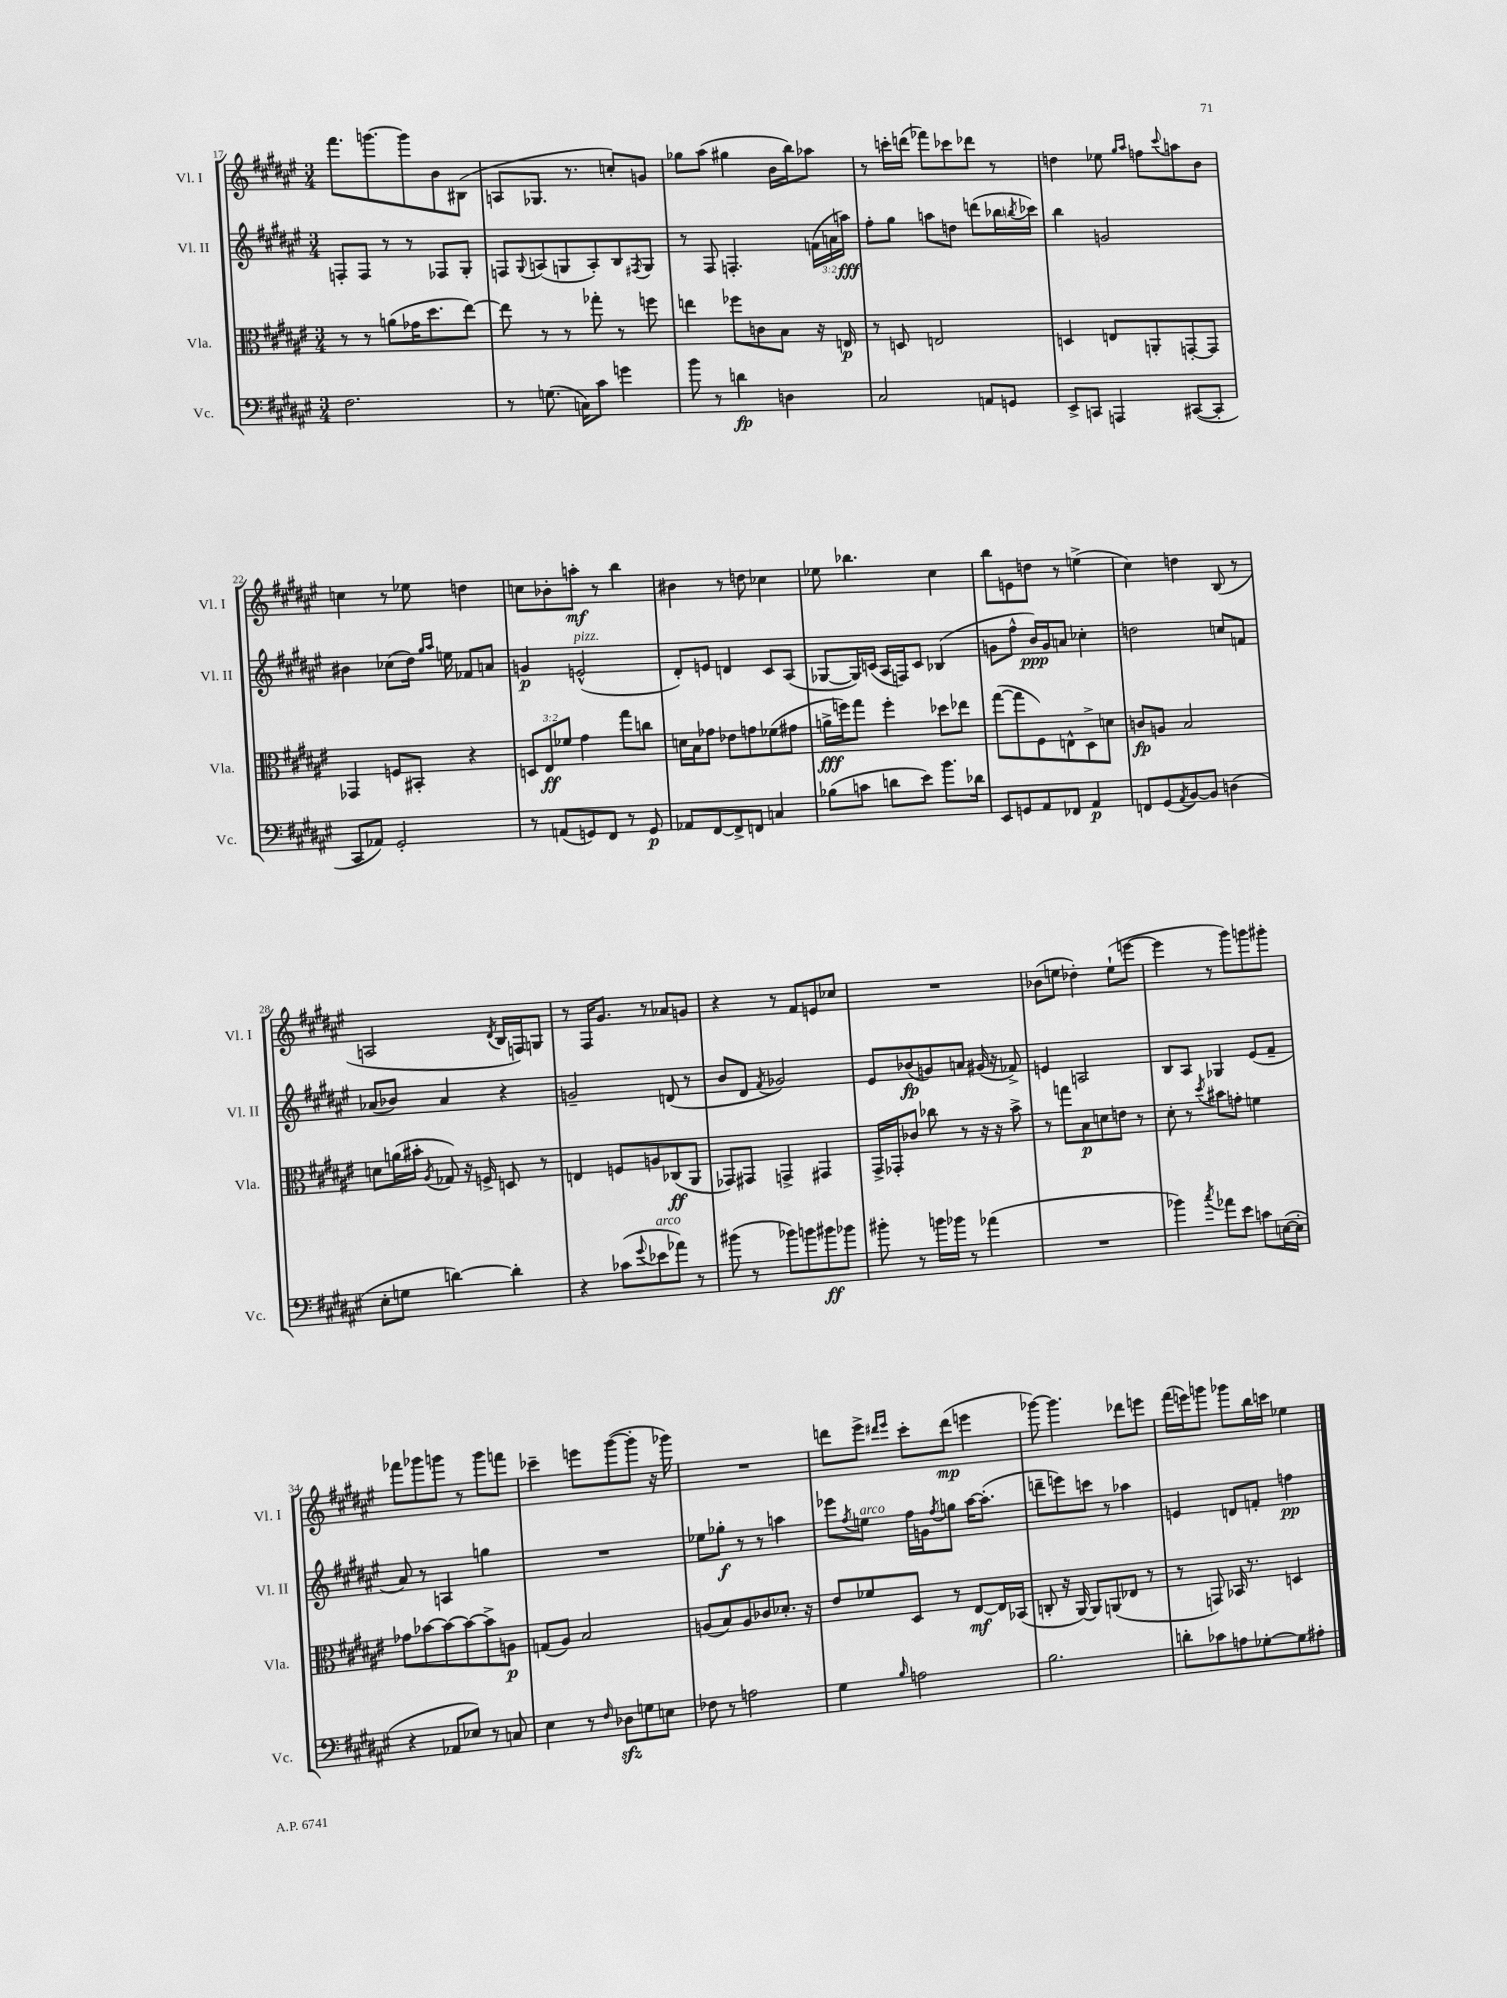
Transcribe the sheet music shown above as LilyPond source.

<<
\new StaffGroup <<
\new Staff = "s0" \with { instrumentName = "Vl. I" shortInstrumentName = "Vl. I" } {
    \clef treble \key fis \major \numericTimeSignature \time 3/4
    fis'''8. g'''8.~ g'''8 b'8 bis8( |
    a8 ges8. r8. c''8-.) g'8 |
    ges''8 ais''8( gis''4 b'16 b''16) aes''8 |
    r8 c'''16-. d'''16( fes'''8) ces'''8 des'''8 r8 |
    d''4 ees''8 \grace { gis''16 ais''16 } f''8 \appoggiatura { cis'''8 } a''8 b'8 |
    c''4 r8 ees''8 d''4 |
    c''8 bes'8-. a''8-.\mf r8 b''4 |
    bis'4 r8 d''8 ces''4 |
    ees''8 bes''4. cis''4 |
    b''8 e'8 d''8 r8 e''4->( |
    cis''4) d''4 b8( r8 |
    a2 \acciaccatura { dis'8 } b16 f16) g8 |
    r8 fis16 gis'8. r8 aes'8 g'8 |
    r4 r8 fis'8 e'8 ces''8 |
    R2. |
    bes'8( e''8 des''4-.) e''8-!( e'''8~ |
    e'''4 r8 gis'''8) g'''8 gis'''8-. |
    fes'''8 ges'''8 g'''8 r8 g'''8 f'''8 |
    ces'''4-- e'''8 gis'''8~( gis'''8-. r16 ges'''16) |
    R2. |
    d'''8 eis'''8-> \grace { dis'''16 eis'''16 } cis'''8-. dis'''8\mp( e'''4 |
    ges'''8~) ges'''4. des'''8 e'''8 |
    fis'''16( e'''16) g'''8 ges'''8 b''16 c'''16 ees''4 \bar "|." |
}
\new Staff = "s1" \with { instrumentName = "Vl. II" shortInstrumentName = "Vl. II" } {
    \clef treble \key fis \major \numericTimeSignature \time 3/4 \override Staff.TupletNumber.text = #tuplet-number::calc-fraction-text
    f8-. f8 r8 r8 fes8 gis8-. |
    f8 \appoggiatura { gis8 } a8( g8 a8-.) b8 \acciaccatura { fis8 } g8 |
    r8 fis8 f4.-. \tuplet 3/2 { f'16( a'16 a''16\fff) } |
    fis''8-. gis''8 a''8 d''8 d'''8( bes''16 \acciaccatura { b''8 } ces'''16) |
    b''4 g'2 |
    bis'4 ces''8( dis''16) \grace { gis''16 ais''16 } e''16 fes'8 a'8 |
    g'4\p e'2-^^\markup { \italic "pizz." }( |
    dis'8-.) e'8 d'4 cis'8 ais8( |
    ges8~ ges16) c'16( ais16 f16) c'8 bes4( |
    g'8 fis''8-^ b'16\ppp) g'16 a'8 ces''4-. |
    d''2 c''8 f'8 |
    aes'8( bes'8) aes'4 r4 |
    g'2-- d'8( r8 |
    b'8 dis'8 \acciaccatura { fis'8 } ges'2) |
    eis'8 bes'8\fp( g'8) a'8 gis'16( r16 fes'8->) |
    e'4 a2 |
    b8 ais8 ges4 eis'8( fis'8-- |
    ais'8) r8 a4 g''4 |
    R2. |
    ees''8 ges''8-.\f r8 r8 a''4 |
    ees'''8 \acciaccatura { fis''8 } e''8^\markup { \italic "arco" } fis''16 g'16 \acciaccatura { fis''8 } g''8 ais''16~ ais''8.-.( |
    d'''8-- e'''8) c'''8 r8 aes''4 |
    e'4 d'8 f'8-. f''4\pp \bar "|." |
}
\new Staff = "s2" \with { instrumentName = "Vla." shortInstrumentName = "Vla." } {
    \clef alto \key fis \major \numericTimeSignature \time 3/4 \override Staff.TupletNumber.text = #tuplet-number::calc-fraction-text
    r8 r8 a'8( ges'16 dis''8. eis''8~) |
    eis''8 r8 r8 ges''8-. r8 f''8 |
    e''4 fes''8 c'8 b8 r16 e16\p |
    r8 d8 e2 |
    d4 e8 a,8-. g,8~-. g,8 |
    ges,4 f8 bis,8-. r4 |
    \tuplet 3/2 { d8 eis8\ff fes'8 } gis'4 gis''8 c''8 |
    d'16 b16 ges'8 ees'8 g'8 fes'8( gis'8 |
    a'16->\fff f''16) gis''8 f''4-. des''8 ees''8 |
    gis''8~( gis''8 fis8) e8-^ dis8-> d'8 |
    c'8\fp a8 b2 |
    d'8 a'16( bis'16-. \acciaccatura { ais8 } ges8) r16 f16-> d8 r8 |
    e4 f8 a8 ces8\ff( ais,8 |
    ges,8) gis,8 g,4-> gis,4 |
    gis,16-> ges,16-. ces'8 ces''8 r8 r16 r16 b'8-> |
    r8 g''8 b8\p d'8 e'8 r8 |
    dis'8-. r8 \acciaccatura { dis''8 } bis'8 g'8-. f'4 |
    ges'8 bes'8~ bes'8~ bes'8~ bes'8-> a8\p |
    g8( ais8) b2 |
    a8( b8) a8 ces'8 des'8.-. r16 |
    eis'8 fes'8 dis8 r8 eis8~\mf eis16 bes,16( |
    c8-. r16 ais,16~) ais,8 a,8( ees8 r8 |
    r8 g,8) bes,16 r8. d4 \bar "|." |
}
\new Staff = "s3" \with { instrumentName = "Vc." shortInstrumentName = "Vc." } {
    \clef bass \key fis \major \numericTimeSignature \time 3/4
    fis2. |
    r8 g8.( c16) cis'8 g'4 |
    b'8 r8 d'4\fp d4 |
    cis2 a,8 g,8 |
    eis,8-> c,8 a,,4 cis,8~( cis,8-. |
    cis,8 aes,8) gis,2-. |
    r8 a,8( g,8) fis,8 r8 g,8\p |
    aes,8 fis,8~ fis,8-> f,8 c4 |
    bes8( c'8 d'8 eis'8) b'8. des'16 |
    eis,8 g,8 ais,8 fes,8 ais,4\p |
    f,8 gis,8( \acciaccatura { ais,8 } b,8~) b,8 d4( |
    eis8-. g8 d'4~) d'4-. |
    r4 ces'8( \appoggiatura { gis'8 } ees'8^\markup { \italic "arco" } aes'8) r8 |
    bis'8( r8 bes'8) b'8 bis'8\ff bes'8 |
    bis'8-. r8 b'16 bes'16 r8 aes'4( |
    R2. |
    bes'4) \acciaccatura { cis''8 } aes'8 eis'8 c'8 e16~( e16-. |
    r4 aes,8 ees8) r8 c8 |
    eis4 r8 \grace { fis16 } des8\sfz g8 e8 |
    fes8 r8 a2 |
    gis4 \grace { b16 } a2 |
    b2. |
    d'8-. ces'8 a8 ges8~-. ges8 ais8-. \bar "|." |
}
>>
>>
\layout { \context { \Score currentBarNumber = #17 } }
